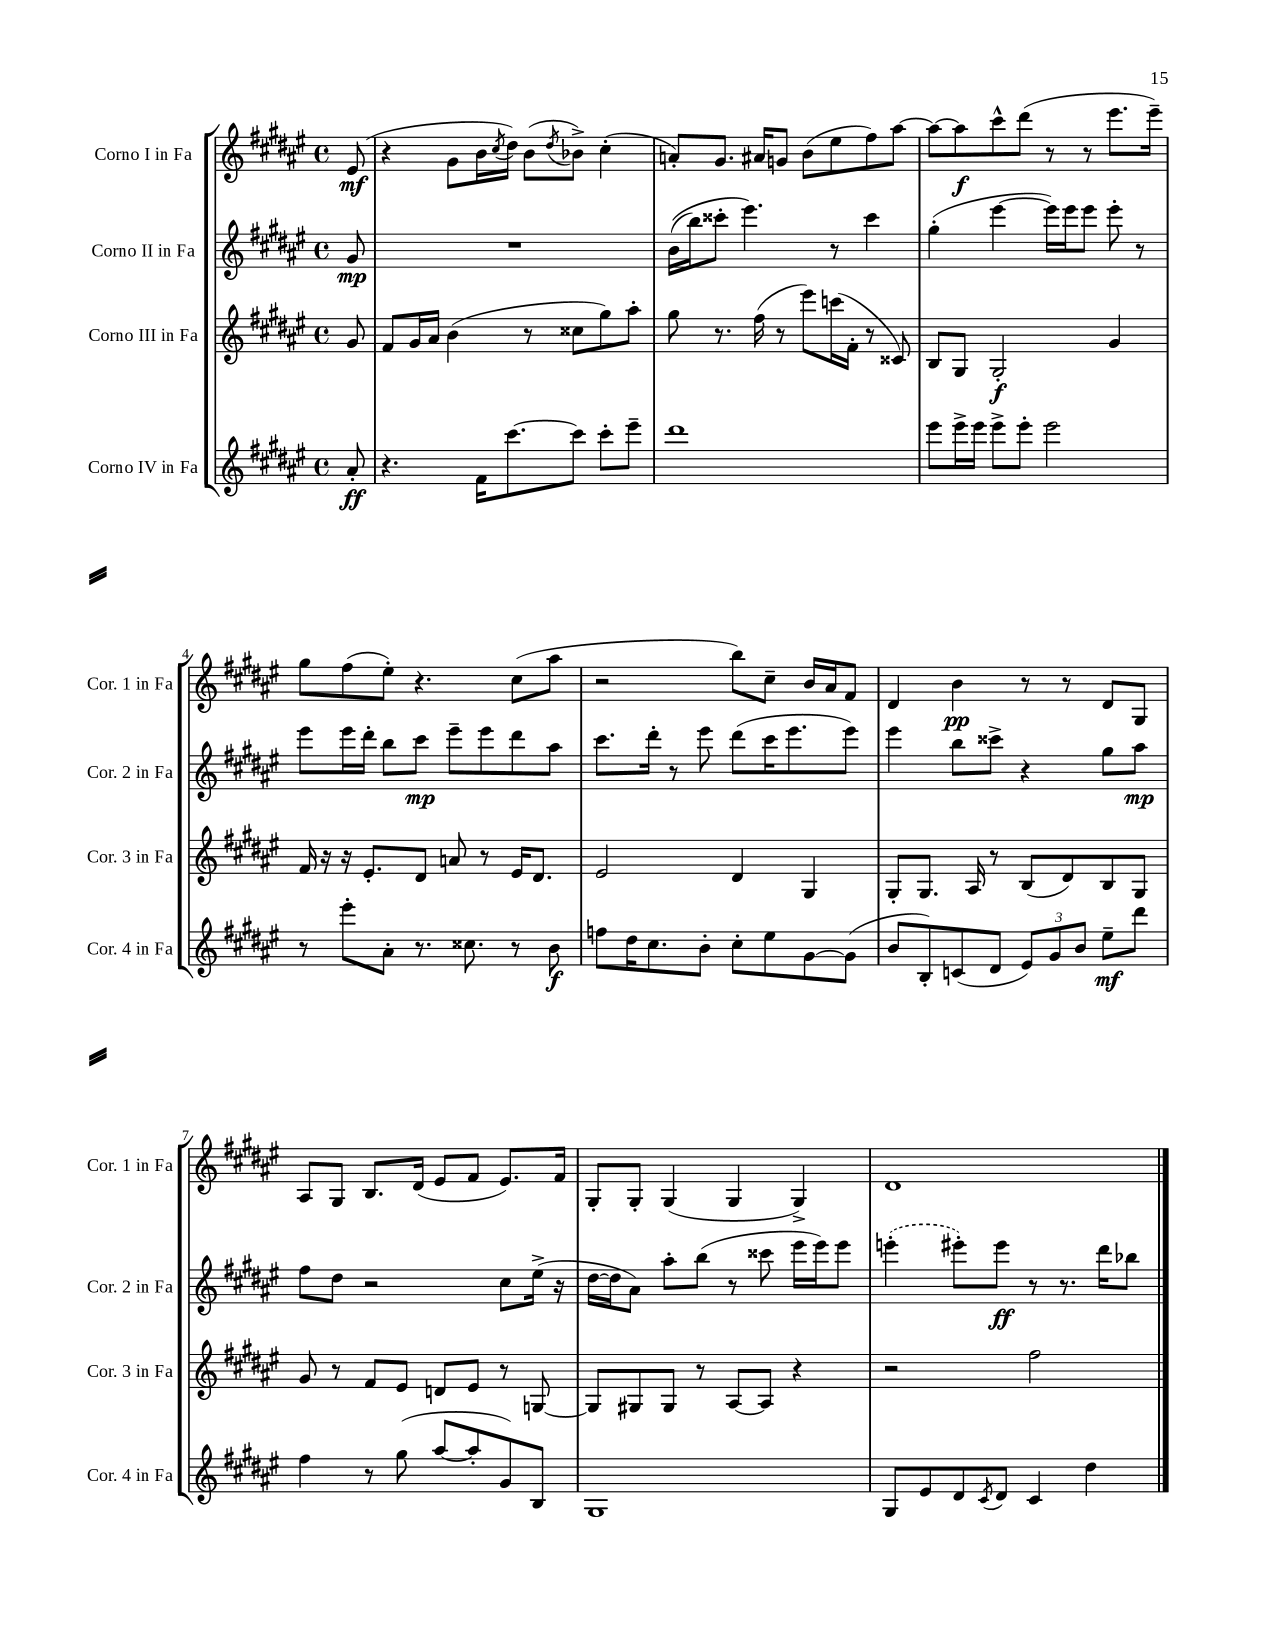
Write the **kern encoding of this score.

**kern	**dynam	**kern	**dynam	**kern	**dynam	**kern	**dynam
*part4	*part4	*part3	*part3	*part2	*part2	*part1	*part1
*staff4	*staff4	*staff3	*staff3	*staff2	*staff2	*staff1	*staff1
*I"Corno IV in Fa	*	*I"Corno III in Fa	*	*I"Corno II in Fa	*	*I"Corno I in Fa	*
*I'Cor. 4 in Fa	*	*I'Cor. 3 in Fa	*	*I'Cor. 2 in Fa	*	*I'Cor. 1 in Fa	*
*clefG2	*	*clefG2	*	*clefG2	*	*clefG2	*
*k[f#c#g#d#a#e#]	*	*k[f#c#g#d#a#e#]	*	*k[f#c#g#d#a#e#]	*	*k[f#c#g#d#a#e#]	*
*M4/4	*	*M4/4	*	*M4/4	*	*M4/4	*
*met(c)	*	*met(c)	*	*met(c)	*	*met(c)	*
=	=	=	=	=	=	=	=
8a#'/	ff	8g#/	.	8g#/	mp	(8e#/	mf
=1	=1	=1	=1	=1	=1	=1	=1
4.r	.	8f#/L	.	1r	.	4r	.
.	.	16g#/L	.	.	.	.	.
.	.	16a#/JJ	.	.	.	.	.
.	.	(4b\	.	.	.	8g#\L	.
16f#\KL	.	.	.	.	.	16b\L	.
.	.	.	.	.	.	8qcc#/	.
[8.ccc#\	.	.	.	.	.	16dd#\JJ)	.
.	.	8r	.	.	.	(8b\L	.
.	.	.	.	.	.	8qdd#/	.
8ccc#\J]	.	8cc##X\L	.	.	.	8b-X^\J)	.
8ccc#'\L	.	8gg#\)	.	.	.	(4cc#'\	.
8eee#~\J	.	8aa#'\J	.	.	.	.	.
=2	=2	=2	=2	=2	=2	=2	=2
1ddd#	.	8gg#\	.	((16b\LL	.	8an'/L)	.
.	.	.	.	16bb\J)	.	.	.
.	.	8.r	.	8ccc##X'\J	.	8.g#/J	.
.	.	.	.	4.eee#\)	.	.	.
.	.	(16ff#\	.	.	.	16a#X/KL	.
.	.	8r	.	.	.	8gn/J	.
.	.	8eee#\L)	.	.	.	(8b\L	.
.	.	(16cccn\L	.	8r	.	8ee#\	.
.	.	16f#'\JJ	.	.	.	.	.
.	.	8r	.	4ccc##\	.	8ff#\)	.
.	.	8c##X/)	.	.	.	[8aa#\J	.
=3	=3	=3	=3	=3	=3	=3	=3
8eee#\L	.	8B/L	.	(4gg#'\	.	8aa#\L_	.
16eee#^\L	.	8G#/J	.	.	.	8aa#\]	f
16eee#\JJ	.	.	.	.	.	.	.
8eee#^\L	.	2G#'/	f	[4eee#\	.	8ccc#^^\	.
8eee#'\J	.	.	.	.	.	(8ddd#\J	.
2eee#\	.	.	.	16eee#\LL])	.	8r	.
.	.	.	.	16eee#\J	.	.	.
.	.	.	.	8eee#\J	.	8r	.
.	.	4g#/	.	8eee#'\	.	8.eee#\L	.
.	.	.	.	8r	.	.	.
.	.	.	.	.	.	16eee#~\Jk)	.
!!LO:LB:g=z
=4	=4	=4	=4	=4	=4	=4	=4
8r	.	16f#/	.	8eee#\L	.	8gg#\L	.
.	.	16r	.	.	.	.	.
8eee#'\L	.	16r	.	16eee#\L	.	(8ff#\	.
.	.	8.e#'/L	.	16ddd#'\JJ	.	.	.
8a#'\J	.	.	.	8bb\L	.	8ee#'\J)	.
8.r	.	8d#/J	.	8ccc#\J	mp	4.r	.
.	.	8an/	.	8eee#~\L	.	.	.
8.cc##X\	.	.	.	.	.	.	.
.	.	8r	.	8eee#\	.	.	.
8r	.	16e#/KL	.	8ddd#\	.	(8cc#\L	.
.	.	8.d#/J	.	.	.	.	.
8b\	f	.	.	8aa#\J	.	8aa#\J	.
=5	=5	=5	=5	=5	=5	=5	=5
8ffn\L	.	2e#/	.	8.ccc#\L	.	2r	.
16dd#\K	.	.	.	.	.	.	.
8.cc#\	.	.	.	16ddd#'\Jk	.	.	.
.	.	.	.	8r	.	.	.
8b'\J	.	.	.	8eee#\	.	.	.
8cc#'\L	.	4d#/	.	(8ddd#\L	.	8bb\L)	.
8ee#\	.	.	.	16ccc#\K	.	8cc#~\J	.
.	.	.	.	8.eee#\	.	.	.
[8g#\	.	4G#/	.	.	.	16b/LL	.
.	.	.	.	.	.	16a#/J	.
(8g#\J]	.	.	.	8eee#\J)	.	8f#/J	.
=6	=6	=6	=6	=6	=6	=6	=6
8b/L	.	8G#'/L	.	4eee#\	.	4d#/	.
8B'/)	.	8.G#/J	.	.	.	.	.
(8cn/	.	.	.	8bb\L	.	4b\	pp
.	.	16A#/	.	.	.	.	.
8d#/J	.	8r	.	8ccc##X^\J	.	.	.
12e#/L)	.	(8B/L	.	4r	.	8r	.
12g#/	.	.	.	.	.	.	.
.	.	8d#/)	.	.	.	8r	.
12b/J	.	.	.	.	.	.	.
8ee#~\L	mf	8B/	.	8gg#\L	.	8d#/L	.
8ddd#\J	.	8G#/J	.	8aa#\J	mp	8G#/J	.
!!LO:LB:g=z
=7	=7	=7	=7	=7	=7	=7	=7
4ff#\	.	8g#/	.	8ff#\L	.	8A#/L	.
.	.	8r	.	8dd#\J	.	8G#/J	.
8r	.	8f#/L	.	2r	.	8.B/L	.
(8gg#\	.	8e#/J	.	.	.	.	.
.	.	.	.	.	.	(16d#/Jk	.
[8aa#/L	.	8dn/L	.	.	.	8e#/L	.
8aa#'/]	.	8e#/J	.	.	.	8f#/J	.
8g#/)	.	8r	.	8cc#\L	.	8.e#/L)	.
8B/J	.	[8Gn/	.	(16ee#^\Jk	.	.	.
.	.	.	.	16r	.	16f#/Jk	.
=8	=8	=8	=8	=8	=8	=8	=8
1G#	.	8G/L]	.	[16dd#\LL	.	8G#'/L	.
.	.	.	.	16dd#\J]	.	.	.
.	.	8G#X/	.	8a#\J)	.	8G#'/J	.
.	.	8G#/J	.	8aa#'\L	.	(4G#/	.
.	.	8r	.	(8bb\J	.	.	.
.	.	[8A#/L	.	8r	.	4G#/	.
.	.	8A#/J]	.	8ccc##X\	.	.	.
.	.	4r	.	16eee#\LL	.	4G#^/)	.
.	.	.	.	16eee#\J)	.	.	.
.	.	.	.	8eee#\J	.	.	.
=9	=9	=9	=9	=9	=9	=9	=9
8G#/L	.	2r	.	(4eeen'\	.	1d#	.
8e#/	.	.	.	.	.	.	.
8d#/	.	.	.	8eee#X'\L)	.	.	.
8qc#/	.	.	.	.	.	.	.
8d#/J	.	.	.	8eee#\J	ff	.	.
4c#/	.	2ff#\	.	8r	.	.	.
.	.	.	.	8.r	.	.	.
4dd#\	.	.	.	.	.	.	.
.	.	.	.	16ddd#\KL	.	.	.
.	.	.	.	8bb-X\J	.	.	.
==	==	==	==	==	==	==	==
*-	*-	*-	*-	*-	*-	*-	*-
